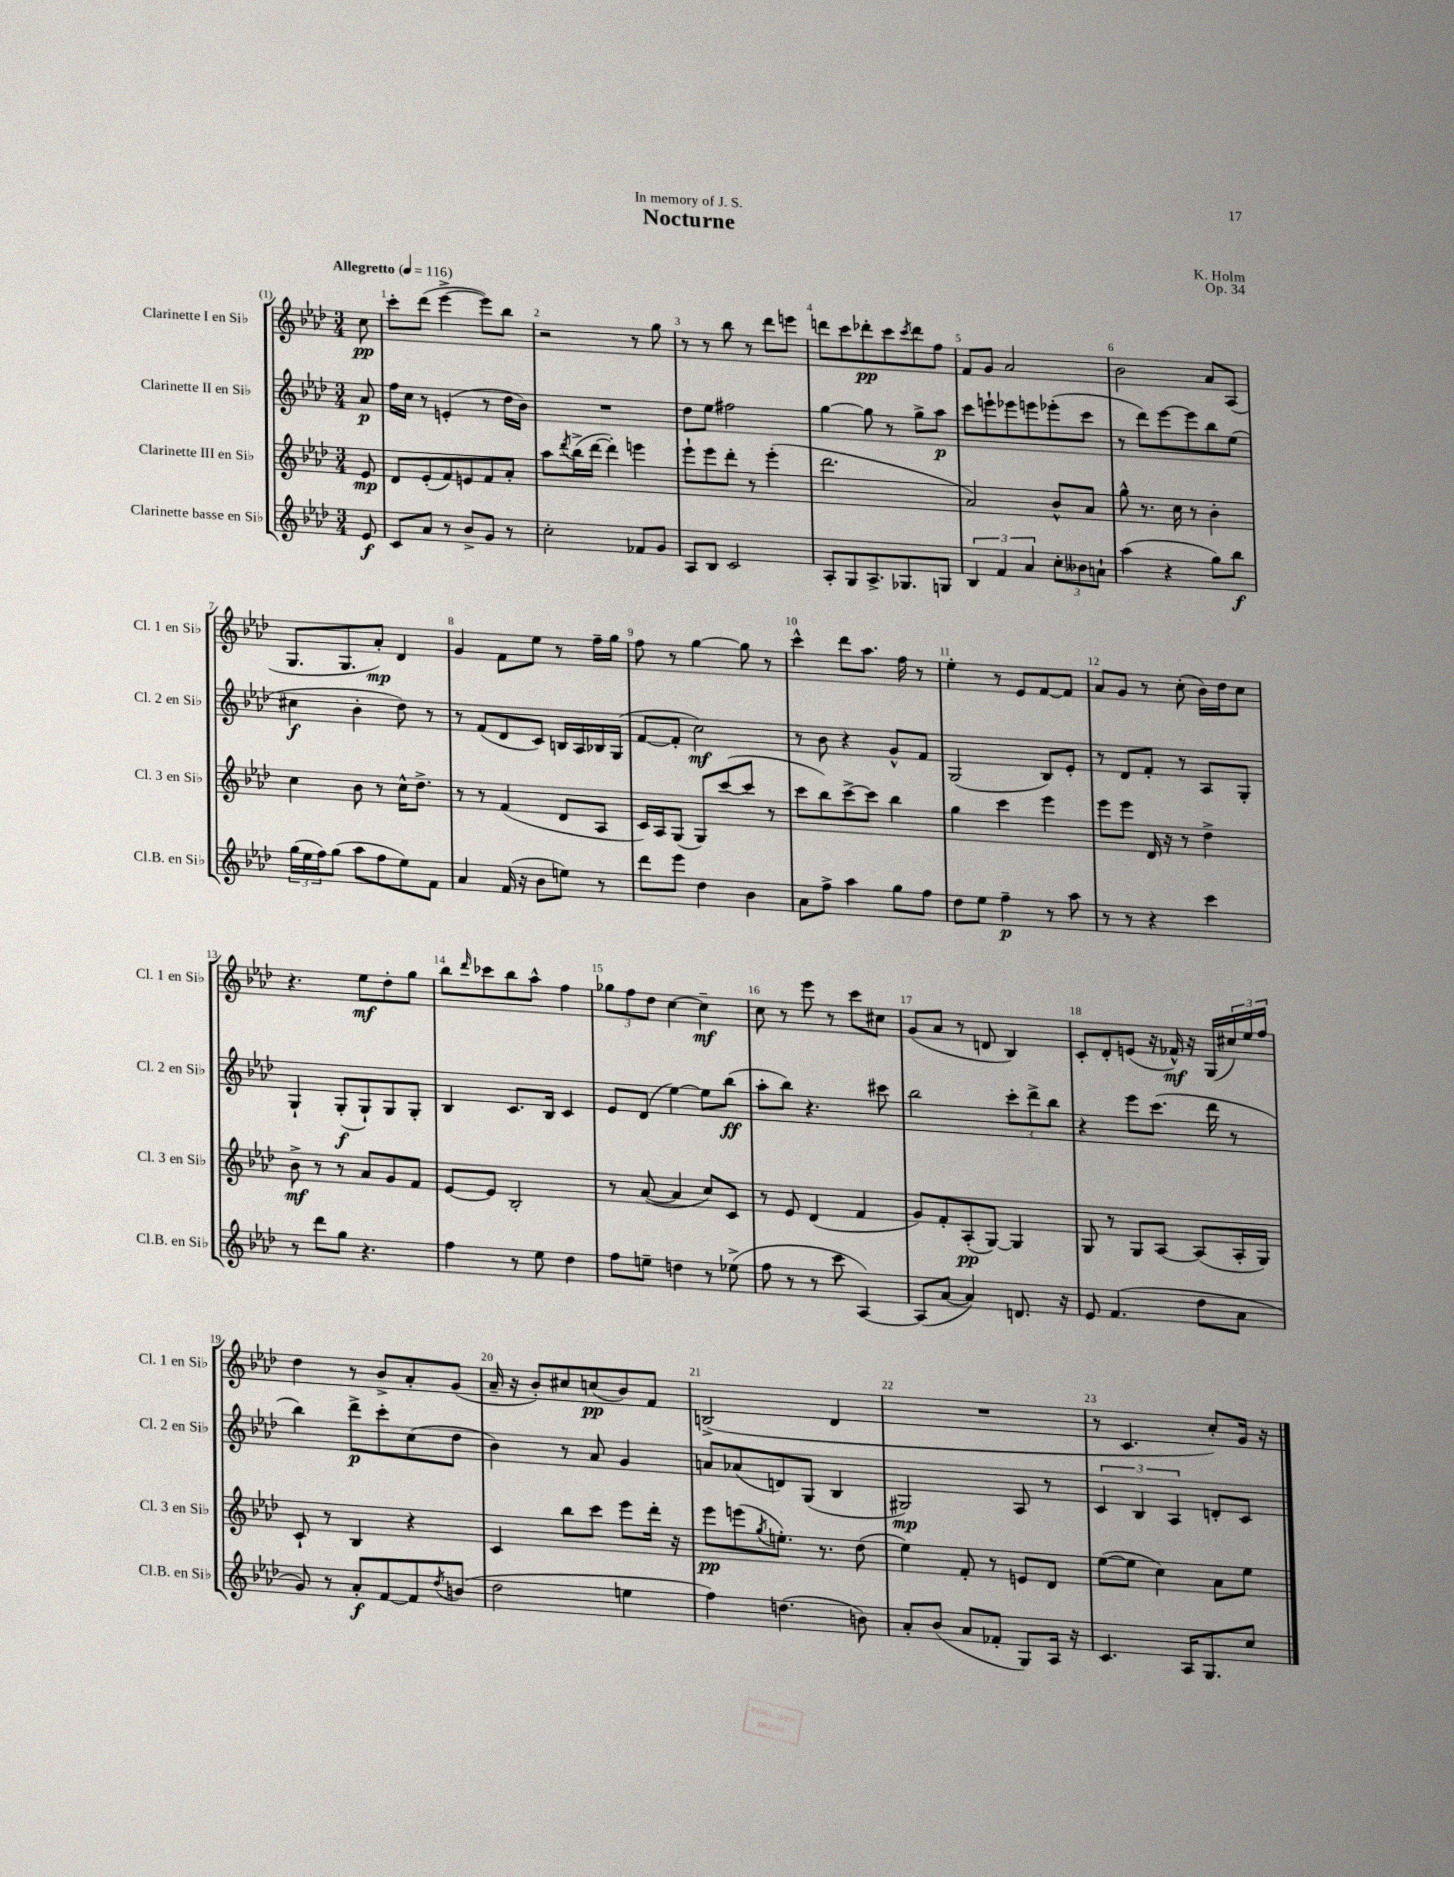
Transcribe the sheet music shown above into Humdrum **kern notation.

**kern	**dynam	**kern	**dynam	**kern	**dynam	**kern	**dynam
*part4	*part4	*part3	*part3	*part2	*part2	*part1	*part1
*staff4	*staff4	*staff3	*staff3	*staff2	*staff2	*staff1	*staff1
*I"Clarinette basse en Si♭	*	*I"Clarinette III en Si♭	*	*I"Clarinette II en Si♭	*	*I"Clarinette I en Si♭	*
*I'Cl.B. en Si♭	*	*I'Cl. 3 en Si♭	*	*I'Cl. 2 en Si♭	*	*I'Cl. 1 en Si♭	*
*clefG2	*	*clefG2	*	*clefG2	*	*clefG2	*
*k[b-e-a-d-]	*	*k[b-e-a-d-]	*	*k[b-e-a-d-]	*	*k[b-e-a-d-]	*
*M3/4	*	*M3/4	*	*M3/4	*	*M3/4	*
*MM116	*	*MM116	*	*MM116	*	*MM116	*
=	=	=	=	=	=	=	=
!	!	!	!	!	!	!LO:TX:a:B:t=Allegretto	!
8e-/	f	8e-/	mp	8a-/	p	8cc\	pp
=1	=1	=1	=1	=1	=1	=1	=1
8c/L	.	8d-/L	.	16ff\LL	.	8ccc'\L	.
.	.	.	.	16cc\JJ	.	.	.
8a-/J	.	(8e-'/	.	8r	.	(8ddd-\J	.
8r	.	8f/)	.	(4en'/	.	[4eee-^\	.
8b-^/L	.	8en/	.	.	.	.	.
8g/J	.	8f/	.	8r	.	8eee-\L])	.
8r	.	8a-'/J	.	16dd-\LL	.	8bb-\J	.
.	.	.	.	16b-\JJ)	.	.	.
=2	=2	=2	=2	=2	=2	=2	=2
2cc'\	.	8aa-\L	.	2.r	.	2r	.
.	.	8qddd-/	.	.	.	.	.
.	.	(16bb-^\L	.	.	.	.	.
.	.	[16ddd-\JJ	.	.	.	.	.
.	.	4ddd-'\])	.	.	.	.	.
8f-X/L	.	4eeen\	.	.	.	8r	.
8g/J	.	.	.	.	.	8gg\	.
=3	=3	=3	=3	=3	=3	=3	=3
8A-/L	.	8eee-`\L	.	8dd-\L	.	8r	.
8B-/J	.	8eee-\	.	8ee-\J	.	8r	.
2c/	.	8ddd-'\J	.	2ff#X\	.	8bb-\	.
.	.	8r	.	.	.	8r	.
.	.	(4eee-'\	.	.	.	8ddd-\L	.
.	.	.	.	.	.	8eeen\J	.
=4	=4	=4	=4	=4	=4	=4	=4
8A-'/L	.	2.ddd-\	.	[4gg\	.	8dddn\L	.
8G/	.	.	.	.	.	8ccc\	.
8.A-^/	.	.	.	8gg\]	.	8ddd-X'\	pp
.	.	.	.	8r	.	8ccc\	.
8.G-X/	.	.	.	.	.	.	.
.	.	.	.	.	.	8qccc/	.
.	.	.	.	8gg^\L	.	8ddd-\	.
8Gn/J	.	.	.	8aa-\J	p	8ff\J	.
=5	=5	=5	=5	=5	=5	=5	=5
6B-/	.	2a-/)	.	8ccc\L	.	8f/L	.
.	.	.	.	8eeen`\	.	8g/J	.
6f/	.	.	.	.	.	.	.
.	.	.	.	8eee-X\	.	2a-/	.
6a-/	.	.	.	.	.	.	.
.	.	.	.	8eeen\	.	.	.
12cc'\L	.	8b-^^/L	.	(8eee-X'\	.	.	.
12b--X\	.	.	.	.	.	.	.
.	.	8a-/J	.	8ccc\J	.	.	.
12an`\J	.	.	.	.	.	.	.
=6	=6	=6	=6	=6	=6	=6	=6
(4aa-\	.	8gg^^\	.	8r	.	2b-\	.
.	.	8.r	.	8ddd-\L)	.	.	.
4r	.	.	.	[8eee-\	.	.	.
.	.	16cc\	.	.	.	.	.
.	.	8r	.	8eee-\]	.	.	.
8gg\L)	.	4b-'\	.	8bb-\	.	8a-/L	.
8bb-\J	f	.	.	(8ee-\J	.	(8A-/J	.
!!LO:LB:g=z
=7	=7	=7	=7	=7	=7	=7	=7
(24gg\LL	.	4cc\	.	4cc#X\	f	8.G/L	.
24ee-\	.	.	.	.	.	.	.
24ff\J)	.	.	.	.	.	.	.
(8gg\J	.	.	.	.	.	.	.
.	.	.	.	.	.	8.G/	.
8aa-\L	.	8b-\	.	4b-'\	.	.	.
8ff\	.	8r	.	.	.	8a-'/J)	mp
8ee-\)	.	16cc^^\KL	.	8dd-\)	.	4d-/	.
.	.	8.dd-^\J	.	.	.	.	.
8f\J	.	.	.	8r	.	.	.
=8	=8	=8	=8	=8	=8	=8	=8
4a-/	.	8r	.	8r	.	4g/	.
.	.	8r	.	(8f/L	.	.	.
(16f/	.	(4f/	.	8d-/	.	8f\L	.
16r	.	.	.	.	.	.	.
8b-\L	.	.	.	8c/J)	.	8ee-\J	.
8een\J)	.	8d-/L	.	16Bn/LL	.	8r	.
.	.	.	.	16A-/	.	.	.
8r	.	8A-/J	.	16B-X/	.	16ff~\LL	.
.	.	.	.	(16G/JJ	.	16gg\JJ	.
=9	=9	=9	=9	=9	=9	=9	=9
8ddd-\L	.	16c/LL)	.	[8f/L	.	8ff\	.
.	.	16A-/J	.	.	.	.	.
8eee-\J	.	(8G/J	.	8f'/J]	.	8r	.
4dd-\	.	8G/L)	.	2cc\)	mf	[4gg\	.
.	.	([8ccc/	.	.	.	.	.
4b-\	.	8ccc/J]	.	.	.	8gg\]	.
.	.	8r	.	.	.	8r	.
=10	=10	=10	=10	=10	=10	=10	=10
8a-\L	.	8ccc\L	.	8r	.	4ccc^^\	.
8ff^\J	.	8bb-\)	.	8b-\	.	.	.
4aa-\	.	[8ccc^\	.	4r	.	8ddd-\L	.
.	.	8ccc\J]	.	.	.	8.aa-\J	.
8gg\L	.	4bb-\	.	8g^^/L	.	.	.
.	.	.	.	.	.	16ff\	.
8ff\J	.	.	.	8f/J	.	8r	.
=11	=11	=11	=11	=11	=11	=11	=11
8dd-\L	.	4gg\	.	(2G/	.	4ee-'\	.
8ee-\J	.	.	.	.	.	.	.
4ff~\	p	4ccc\	.	.	.	8r	.
.	.	.	.	.	.	8e-/L	.
8r	.	4eee-\	.	8B-/L)	.	[8f/	.
8aa-\	.	.	.	8e-'/J	.	8f/J]	.
=12	=12	=12	=12	=12	=12	=12	=12
8r	.	8eee-\L	.	8r	.	8a-/L	.
8r	.	8eee-\J	.	8d-/L	.	8g/J	.
4r	.	16d-/	.	8f'/J	.	8r	.
.	.	16r	.	.	.	.	.
.	.	8r	.	8r	.	(8cc'\	.
4ccc\	.	4dd-^\	.	8A-/L	.	16b-\LL)	.
.	.	.	.	.	.	16dd-\J	.
.	.	.	.	8G'/J	.	8cc\J	.
!!LO:LB:g=z
=13	=13	=13	=13	=13	=13	=13	=13
8r	.	8b-^\	mf	4G`/	.	4.r	.
8ddd-\L	.	8r	.	.	.	.	.
8gg\J	.	8r	.	(8G'/L	f	.	.
4.r	.	8a-/L	.	8G`/)	.	8ee-\L	mf
.	.	8g/	.	8G/	.	8dd-'\	.
.	.	8f/J	.	8G'/J	.	8gg\J	.
=14	=14	=14	=14	=14	=14	=14	=14
4ff\	.	[8e-/L	.	4B-/	.	8bb-\L	.
.	.	.	.	.	.	16qqddd-/	.
.	.	8e-/J]	.	.	.	8ccc-X\	.
8r	.	2B-'/	.	8.c/L	.	8bb-\	.
8ee-\	.	.	.	.	.	8aa-^^\J	.
.	.	.	.	16B-/Jk	.	.	.
4dd-\	.	.	.	4c/	.	4ff\	.
=15	=15	=15	=15	=15	=15	=15	=15
8ff\L	.	8r	.	8e-/L	.	12gg-X\L	.
.	.	.	.	.	.	12ff\	.
8een~\J	.	([8a-/	.	(8d-/J	.	.	.
.	.	.	.	.	.	12dd-\J	.
4ddn\	.	4a-/]	.	[4ee-\)	.	[4cc\	.
8r	.	8cc/L)	.	8ee-\L]	.	4cc~\]	mf
(8ee-X^\	.	8c/J	.	(8bb-\J	ff	.	.
=16	=16	=16	=16	=16	=16	=16	=16
8ff\	.	8r	.	8aa-'\L	.	8cc\	.
8r	.	8e-/	.	8bb-\J)	.	8r	.
8r	.	(4d-/	.	4.r	.	8eee-\	.
8ccc\	.	.	.	.	.	8r	.
[4A-/)	.	4f/	.	.	.	8ccc\L	.
.	.	.	.	8ccc#X\	.	8cc#X\J	.
=17	=17	=17	=17	=17	=17	=17	=17
(8A-/L]	.	8g/L)	.	2bb-\	.	(8g/L	.
[8a-/J	.	8f'/	.	.	.	8a-/J	.
4a-/])	.	(8A-'/	pp	.	.	8r	.
.	.	[8G/J)	.	.	.	8dn/	.
8.dn/	.	4G/]	.	12ccc'\L	.	4B-/)	.
.	.	.	.	12ddd-^\	.	.	.
.	.	.	.	12bb-\J	.	.	.
16r	.	.	.	.	.	.	.
=18	=18	=18	=18	=18	=18	=18	=18
8e-/	.	8G/	.	4r	.	8c'/L	.
(4.f/	.	8r	.	.	.	8d-'/	.
.	.	8G/L	.	8eee-\L	.	(8en/J	.
.	.	[8A-/J	.	(8.ccc\J	.	16r	.
.	.	.	.	.	.	16f-X^^/)	mf
8dd-\L	.	(8A-/L]	.	.	.	16r	.
.	.	.	.	16ddd-\	.	(16G/LL	.
8a-\J	.	16A-'/L	.	8r	.	24cc#X/)	.
.	.	.	.	.	.	24ee-/	.
.	.	16G/JJ)	.	.	.	.	.
.	.	.	.	.	.	24ff/JJ	.
!!LO:LB:g=z
=19	=19	=19	=19	=19	=19	=19	=19
8g/)	.	8c`/	.	4bb-\)	.	4dd-\	.
8r	.	8r	.	.	.	.	.
8a-'/L	f	4B-/	.	8ddd-^\L	p	8r	.
[8f/	.	.	.	8ccc'\	.	8b-^/L	.
8f/]	.	4r	.	(8cc\	.	8a-'/	.
8qdd-/	.	.	.	.	.	.	.
(8bn/J	.	.	.	8dd-\J	.	(8g/J	.
=20	=20	=20	=20	=20	=20	=20	=20
2dd-\	.	4c/	.	4b-\)	.	16a-~/	.
.	.	.	.	.	.	16r	.
.	.	.	.	.	.	8b-'/L)	.
.	.	8bb-\L	.	8r	.	8cc#X/	.
.	.	8ccc\J	.	8a-/	.	(8ccn/	pp
4een\	.	8eee-\L	.	4g/	.	8b-/)	.
.	.	16ddd-'\Jk	.	.	.	8f/J	.
.	.	16r	.	.	.	.	.
=21	=21	=21	=21	=21	=21	=21	=21
4ff\)	.	8eee-\L	pp	8an/L	.	(2Bn^/	.
.	.	(8eeen\	.	(8a-X/	.	.	.
.	.	8qgg/	.	.	.	.	.
(4.ddn\	.	8.een'\J)	.	8dn/)	.	.	.
.	.	.	.	(8G/J	.	.	.
.	.	8.r	.	.	.	.	.
.	.	.	.	4B-/	.	4d-/	.
8bn\)	.	(8dd-\	.	.	.	.	.
=22	=22	=22	=22	=22	=22	=22	=22
8a-'/L	.	4ee-\)	.	2G#X/)	mp	2.r	.
(8b-/J	.	.	.	.	.	.	.
8a-/L	.	8f'/	.	.	.	.	.
8f-X'/J	.	8r	.	.	.	.	.
8G/L)	.	8en/L	.	8A-/	.	.	.
16A-/Jk	.	8d-/J	.	8r	.	.	.
16r	.	.	.	.	.	.	.
=23	=23	=23	=23	=23	=23	=23	=23
4.c/	.	([8ee-\L	.	6c/	.	8r	.
.	.	8ee-\J]	.	.	.	4.c/	.
.	.	.	.	6B-/	.	.	.
.	.	4cc\)	.	.	.	.	.
.	.	.	.	6A-/	.	.	.
16A-/KL	.	.	.	.	.	.	.
8.G/	.	.	.	.	.	.	.
.	.	8a-\L	.	8dn'/L	.	8cc'/L)	.
8cc/J	.	8ee-\J	.	8c/J	.	16g/Jk	.
.	.	.	.	.	.	16r	.
==	==	==	==	==	==	==	==
*-	*-	*-	*-	*-	*-	*-	*-
